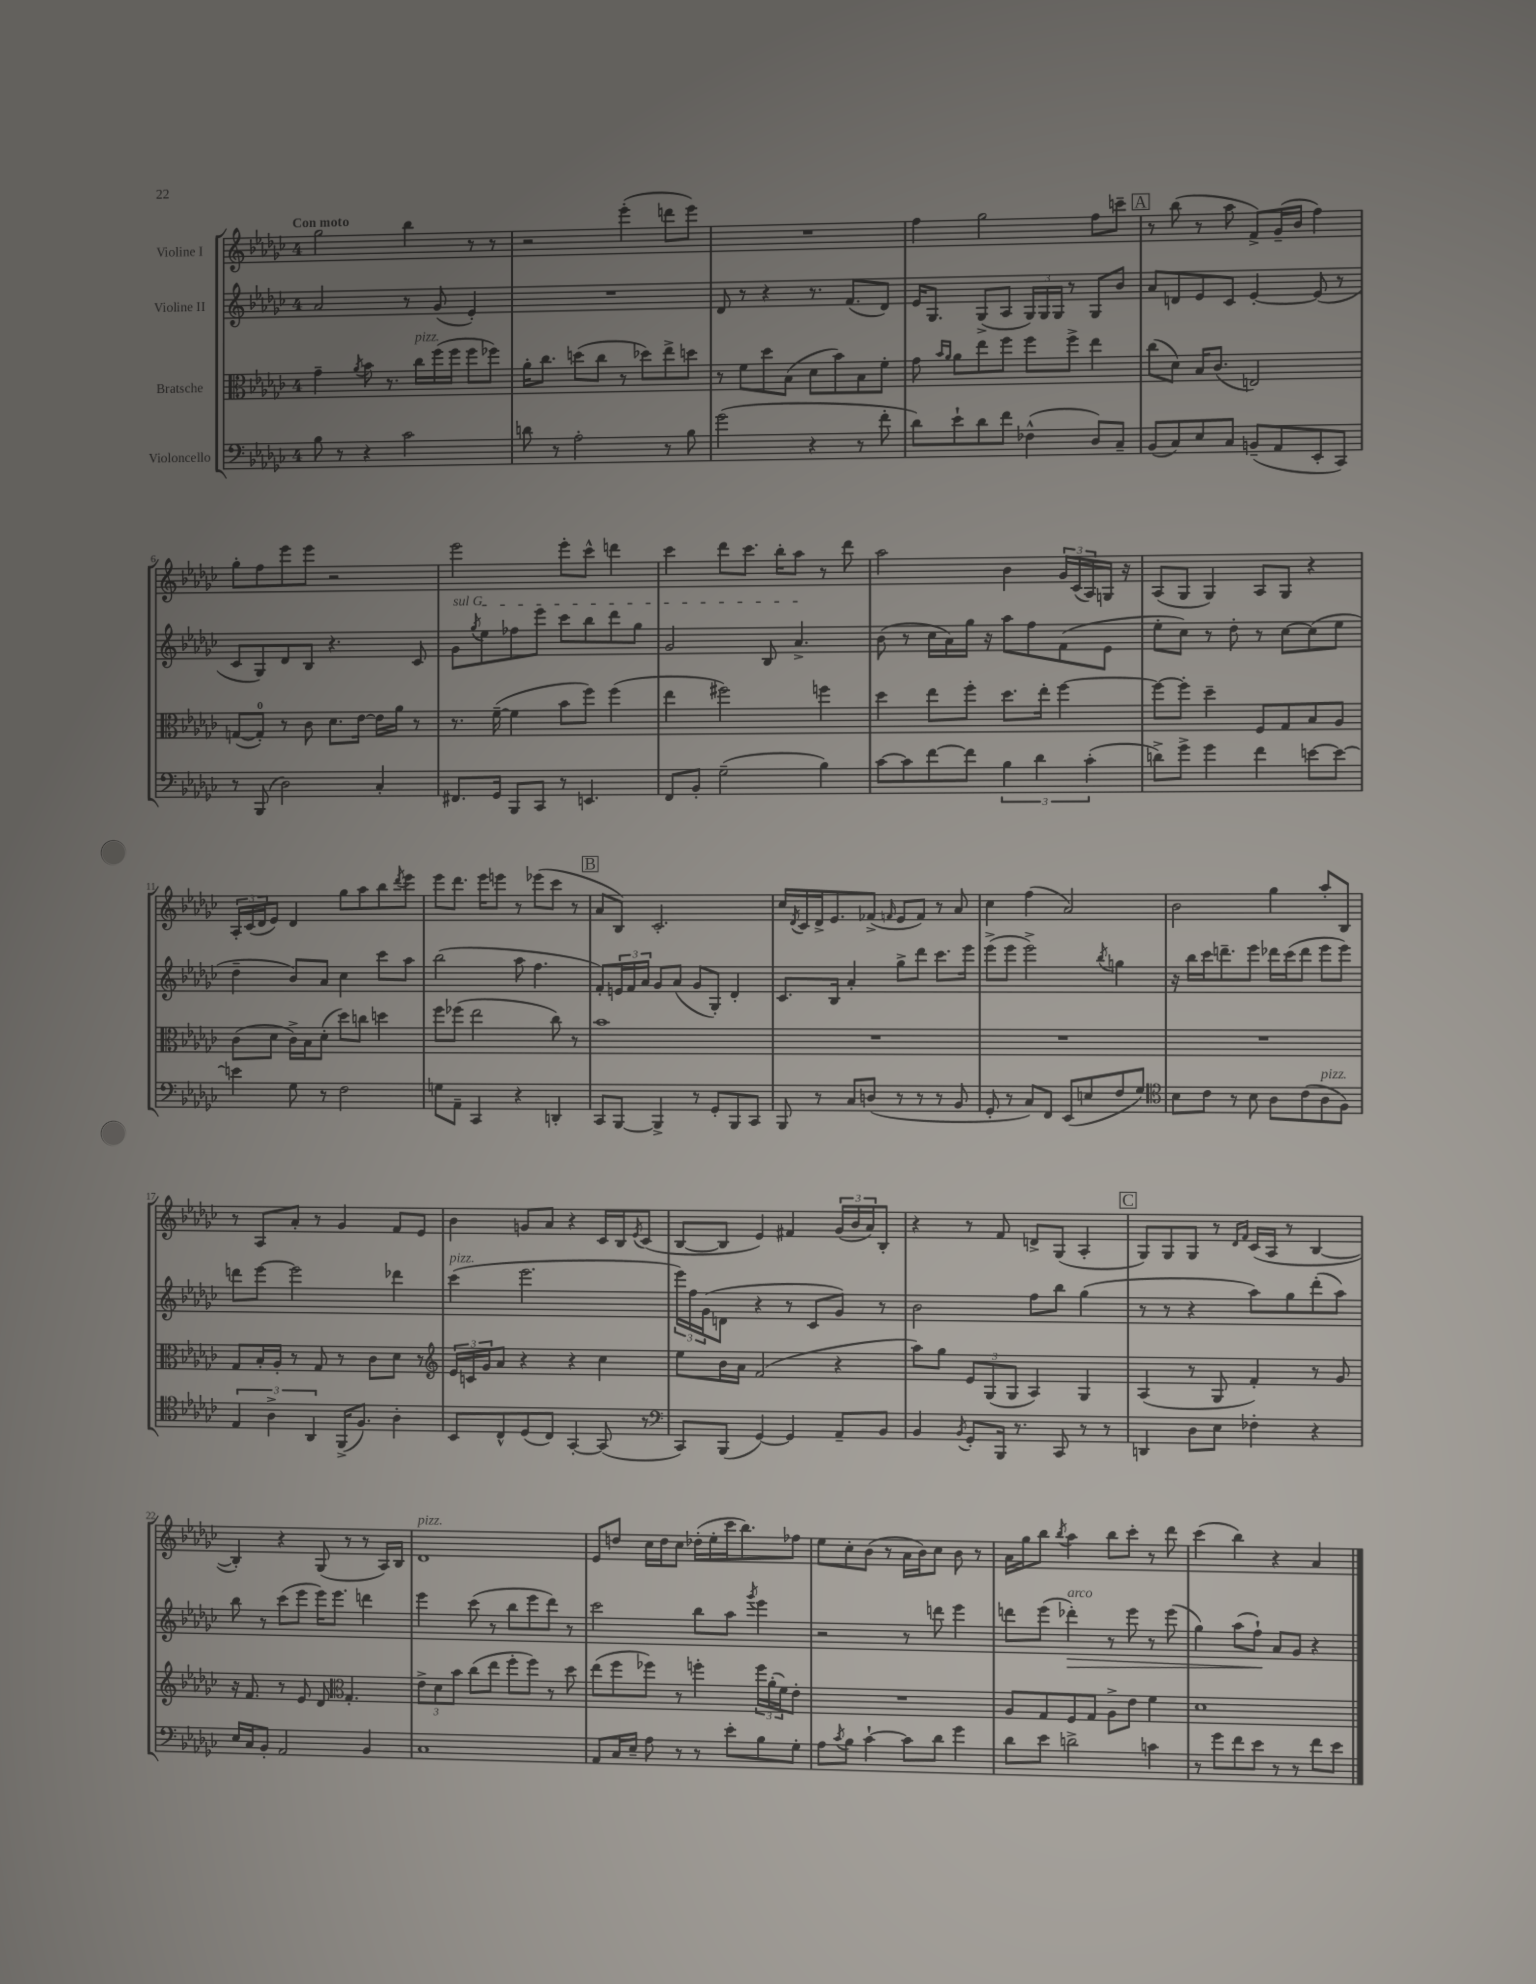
<<
\new StaffGroup <<
\new Staff = "s0" \with { instrumentName = "Violine I" } {
    \clef treble \key ges \major \once \override Staff.TimeSignature.style = #'single-digit \time 4/4 \tempo "Con moto"
    ges''2 bes''4 r8 r8 |
    r2 ees'''4-.( d'''8 ees'''8) |
    R1 |
    f''4 ges''2 f''8 c'''8-- |
    \mark \markup { \box "A" } r8 bes''8( r8 aes''8 f'8->) ges'16--( bes'16 f''4) |
    ges''8-. f''8 ees'''8 ees'''8 r2 |
    ees'''2 ees'''8-. ces'''8-^ d'''4 |
    ces'''4 des'''8 ces'''8. bes''16-. aes''8 r8 des'''8 |
    aes''2 bes'4 \tuplet 3/2 { ges'16 ces'16( aes16) } g16 r16 |
    aes8( ges8 ges4) aes8 ges8 r4 |
    \tuplet 3/2 { aes16-. ces'16( des'16 } ees'8) des'4 ges''8 aes''8 bes''8 \acciaccatura { des'''8 } ees'''8 |
    ees'''8 des'''8. ees'''16 e'''8 r8 ees'''8( ces'''8 r8 |
    \mark \markup { \box "B" } aes'8 bes8) ces'2.-. |
    ces''16 \acciaccatura { des'8 } ces'16 des'16-> ees'8. fes'8->( \grace { f'16 } ees'8 f'8) r8 aes'8 |
    ces''4 f''4( aes'2) |
    bes'2 ges''4 aes''8-. bes8 |
    r8 aes8 aes'8-. r8 ges'4 f'8 ees'8 |
    bes'4 g'8 aes'8 r4 ces'16 bes16 \acciaccatura { ees'8 } ces'8( |
    bes8~ bes8 ees'4) fis'4 \tuplet 3/2 { ges'16( bes'16 aes'16) } bes8-. |
    r4 r8 f'8 d'8-> ges8( aes4-. |
    \mark \markup { \box "C" } ges8) ges8 ges8 r8 \grace { des'16 f'16 } ces'16( aes16 r8 bes4~ |
    bes4-.) r4 ges8( r8 r8 aes16) bes16 |
    des'1^\markup { \italic "pizz." } |
    ees'8 d''8 ces''16 d''16 ces''8 des''16-.( ees''16-. ces'''16 bes''8.) fes''8 |
    ees''8 ces''8-. bes'8( r8 aes'16 bes'16) ces''8 bes'8 r8 |
    aes'16 ges''16 bes''8 \acciaccatura { bes''8 } aes''4 bes''8 ces'''8-. r8 des'''8 |
    ces'''4( bes''4) r4 aes'4 \bar "|." |
}
\new Staff = "s1" \with { instrumentName = "Violine II" } {
    \clef treble \key ges \major \once \override Staff.TimeSignature.style = #'single-digit \time 4/4
    aes'2 r8 ges'8( ees'4-.) |
    R1 |
    des'8 r8 r4 r8. f'8.( des'8) |
    ees'16 ges8. ges8->( aes8 \tuplet 3/2 { ges16) ges16 ges16 } r8 ges8 bes'8 |
    \mark \markup { \box "A" } aes'8 d'8 ees'8 ces'8 ees'4~-. ees'8( r8 |
    ces'8 ges8) des'8 bes8 r4. ces'8 |
    \once \override TextSpanner.bound-details.left.text = \markup { \italic "sul G" } ges'8\startTextSpan \acciaccatura { ges''8 } ees''8 fes''8 ees'''8 ces'''8 bes''8 des'''8 ges''8 |
    ges'2 bes8 aes'4.->\stopTextSpan |
    bes'8( r8 ces''16 aes'16) ges''16 r16 aes''8 f''8 f'8( ees'8 |
    ees''8-. ces''8) r8 des''8-. r8 ces''8~ ces''8( ees''8 |
    des''4-- bes'8) aes'8 ces''4 ces'''8 aes''8 |
    bes''2( aes''8 f''4. |
    \mark \markup { \box "B" } f'8-.) \tuplet 3/2 { e'16 f'16 aes'16 } ges'8 aes'8( ges'8 ges8-.) des'4-. |
    ces'8. bes16 aes'4-. ges''8-> des'''8 ces'''8. ees'''16 |
    ees'''8->( ees'''8 ees'''2->) \acciaccatura { bes''8 } g''4 |
    r16 bes''16 ces'''16 d'''8.-- ees'''8 des'''16 ces'''16( des'''8 ees'''8 ees'''8) |
    d'''8 ees'''8~ ees'''2 des'''4 |
    ces'''4^\markup { \italic "pizz." }( ees'''2. |
    \tuplet 3/2 { ees'''16) f''16 ges'16( } d'8 r4 r8 ces'8 ges'8) r8 |
    bes'2 f''8 bes''8 ges''4( |
    \mark \markup { \box "C" } r8 r8 r4 aes''8) ges''8 des'''8-.( aes''8) |
    bes''8 r8 ces'''8( ees'''8 ees'''16) ees'''8. d'''4 |
    ees'''4 ces'''8( r8 bes''8 ees'''8 des'''8) r8 |
    ces'''2 bes''8 aes''8 \acciaccatura { ges'''8 } ees'''4 |
    r2 r8 d'''8 ees'''4 |
    d'''8 ees'''8( des'''4-.\>^\markup { \italic "arco" }) r8 ees'''8 r8 ees'''8( |
    ges''4) aes''8( f''8-!\!) aes'8 ges'8 r4 \bar "|." |
}
\new Staff = "s2" \with { instrumentName = "Bratsche" } {
    \clef alto \key ges \major \once \override Staff.TimeSignature.style = #'single-digit \time 4/4
    ges'4-- \acciaccatura { aes'8 } bes'8 r8. ces''16^\markup { \italic "pizz." } f''16( f''16 f''8 fes''8) |
    aes'16-. ces''8. d''8( ces''8 r8 des''8) ees''8-> d''8 |
    r8 f'8 des''8 bes8( des'8 bes'8) bes8 f'8-. |
    ges'8 \grace { bes'16 aes'16 } aes'8 ees''8 f''8 f''8 f''8-> ees''4 |
    \mark \markup { \box "A" } ces''8( des'8) bes16 ces'8.( e2) |
    g8~( g8-0-.) r8 ces'8 des'8. ees'16~ ees'16 aes'16 r8 |
    r8. f'16~--( f'4 bes'8 f''8) f''4( |
    ees''4 fis''2) f''4 |
    des''4 ees''8 f''8-. des''8. ees''16-. f''4~ |
    f''8~ f''8-. des''4-- f8 ges8 bes8 aes8 |
    ces'8( des'8 ces'16->) bes16 des'8-.( des''8) c''8 d''4 |
    f''8 fes''8( ees''2 ces''8) r8 |
    \mark \markup { \box "B" } bes'1 |
    R1 |
    R1 |
    R1 |
    ges8 bes16-. aes16-. r8 ges8 r8 ces'8 des'8 r8 |
    \clef treble \tuplet 3/2 { ees'16 c'16 ges'16 } aes'8 r4 r4 ces''4 |
    ees''8 bes'16 aes'16 f'2( r4 |
    aes''8) ges''8 \tuplet 3/2 { ees'8 ges8( ges8 } aes4) ges4 |
    \mark \markup { \box "C" } aes4( r8 ges8 f'4-.) r8 ges'8 |
    r16 f'8. r8 ees'8 des'8 \clef alto ges4.-. |
    \tuplet 3/2 { ees'8-> des'8 bes'8 } ces''8( ees''8 f''8-. f''8) r8 des''8 |
    ees''8( f''8 fes''8) r8 f''4-. \tuplet 3/2 { f''16 aes'16-.( f'16) } ees'8-. |
    R1 |
    aes8 ges8 f8 ges8 aes8-> ees'8 f'4 |
    des'1 \bar "|." |
}
\new Staff = "s3" \with { instrumentName = "Violoncello" } {
    \clef bass \key ges \major \once \override Staff.TimeSignature.style = #'single-digit \time 4/4
    bes8 r8 r4 ces'2 |
    d'8 r8 aes2-. r8 bes8 |
    ges'2( r4 r8 f'8-. |
    des'8) ees'8-! des'8 f'8 fes4-^( des8) ces8-- |
    \mark \markup { \box "A" } bes,8( ces8) ees8 ces8 b,8--( aes,8 ees,8-. ces,8) |
    r8 bes,,8( des2) ces4-. |
    fis,8. ges,16 bes,,8 ces,8 r8 e,4. |
    f,8 bes,8-. ges2--( bes4) |
    ces'8~ ces'8 f'8~ f'8 \tuplet 3/2 { bes4 des'4 ces'4-.( } |
    d'8->) ges'8-> ges'4 f'4 e'8~ e'8~ |
    e'4 ges8 r8 f2 |
    g8 aes,8-- ces,4 r4 d,4-. |
    \mark \markup { \box "B" } ces,8 bes,,8~ bes,,4-> r8 ges,8-. bes,,8 ces,8 |
    bes,,8 r8 ces8 d8( r8 r8 r8 bes,8 |
    ges,8-. r8 ces8) f,8 ees,8( e8 f8 ges8) |
    \clef tenor bes8 ces'8 r8 bes8 aes8 ces'8( aes8^\markup { \italic "pizz." } f8) |
    \tuplet 3/2 { ees4 aes4-> aes,4 } f,16->( f8.) aes4-. |
    bes,8 ces8-^ des8( ces8) ges,4~-. ges,8( r8 |
    \clef bass ces,8) bes,,8( ges,4~) ges,4 aes,8-- bes,8 |
    bes,4 \acciaccatura { bes,8 } ges,8-. bes,,16 r8. ces,8 r8 r8 |
    \mark \markup { \box "C" } d,4 des8 ees8 fes4-. r4 |
    ees16 ces16 bes,8-. aes,2 bes,4 |
    ces1 |
    aes,8 ces16 ees16-- aes8 r8 r8 ees'8-. bes8 ges8-. |
    aes8 \acciaccatura { ces'8 } bes8 ces'4~-! ces'8 des'8 ges'4 |
    des'8 ees'8 d'2-> c'4 |
    r8 ges'8 f'8 ees'8 r8 r8 f'8 ees'8 \bar "|." |
}
>>
>>
